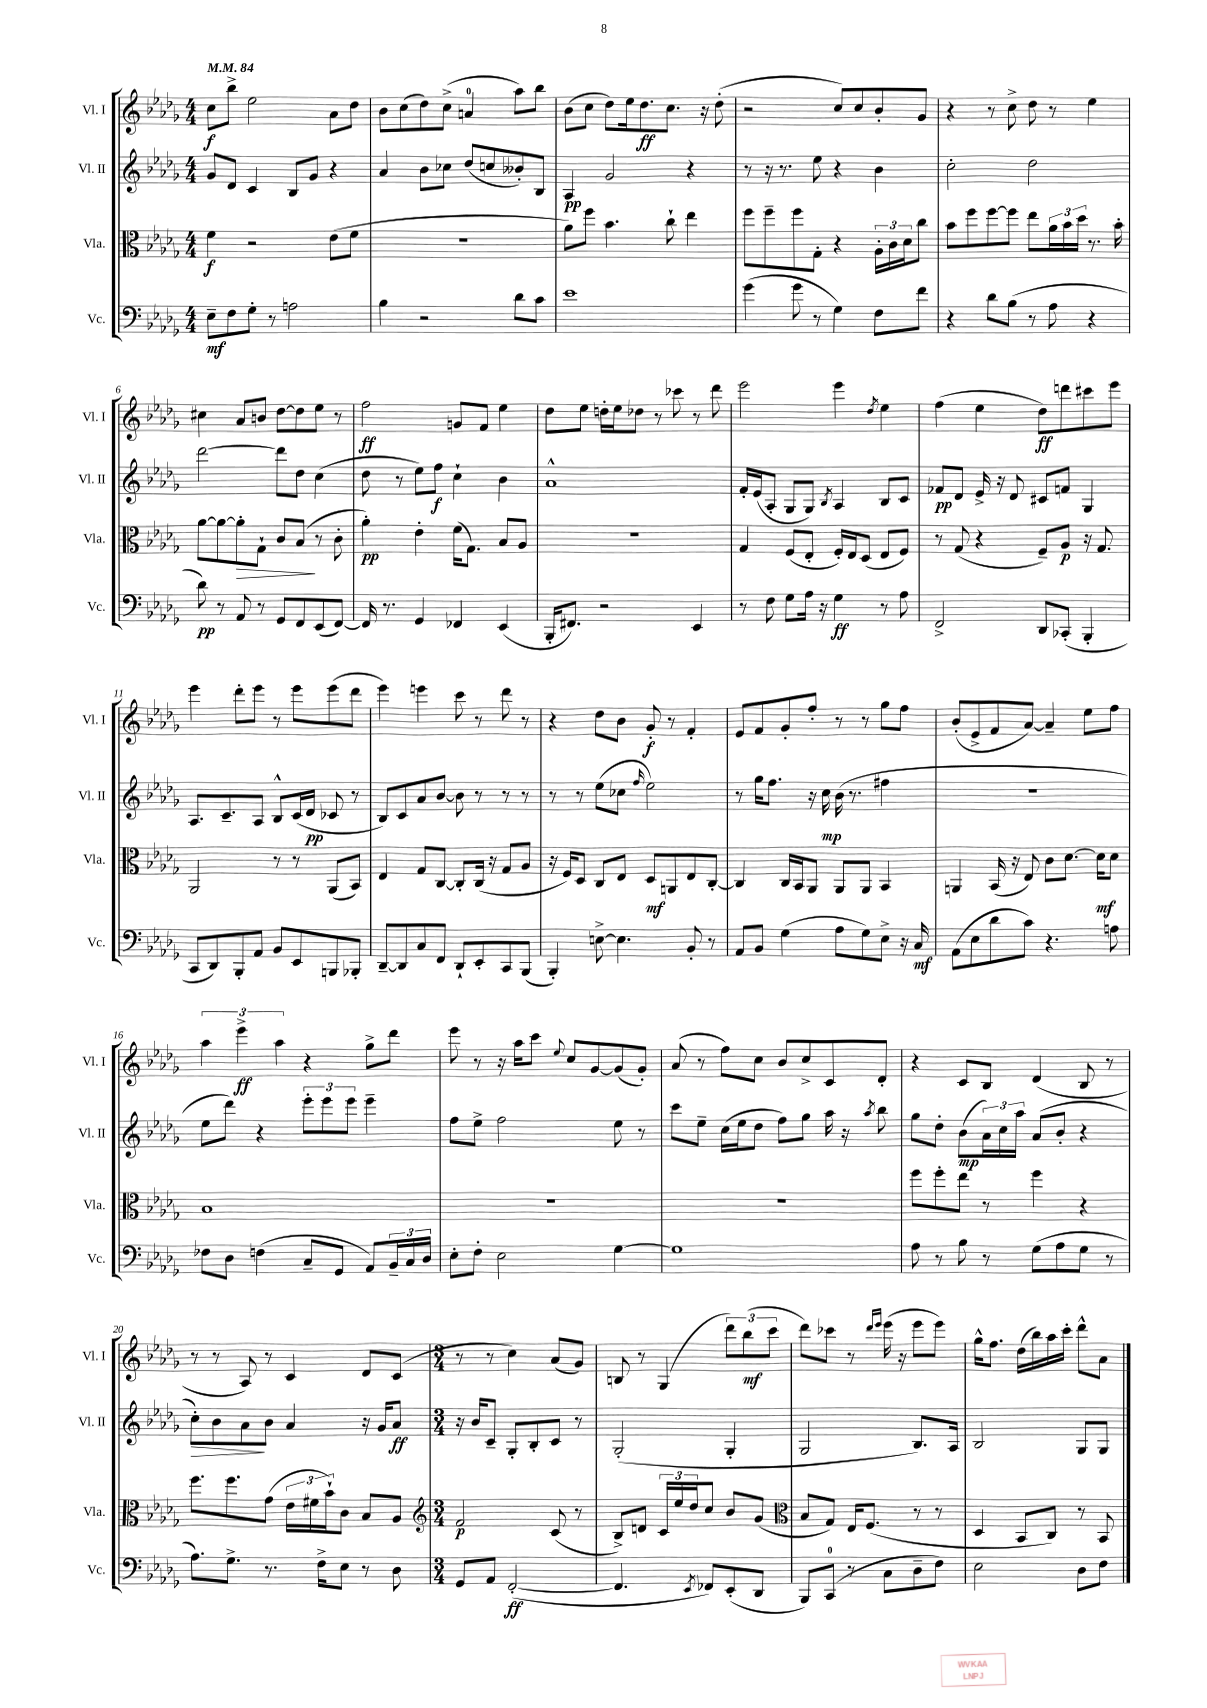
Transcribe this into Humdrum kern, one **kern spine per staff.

**kern	**dynam	**kern	**dynam	**kern	**dynam	**kern	**dynam
*part4	*part4	*part3	*part3	*part2	*part2	*part1	*part1
*staff4	*staff4	*staff3	*staff3	*staff2	*staff2	*staff1	*staff1
*I"Vc.	*	*I"Vla.	*	*I"Vl. II	*	*I"Vl. I	*
*I'Vc.	*	*I'Vla.	*	*I'Vl. II	*	*I'Vl. I	*
*clefF4	*	*clefC3	*	*clefG2	*	*clefG2	*
*k[b-e-a-d-g-]	*	*k[b-e-a-d-g-]	*	*k[b-e-a-d-g-]	*	*k[b-e-a-d-g-]	*
*M4/4	*	*M4/4	*	*M4/4	*	*M4/4	*
*MM84	*	*MM84	*	*MM84	*	*MM84	*
=1	=1	=1	=1	=1	=1	=1	=1
8E-~\L	mf	4f\	f	8g-/L	.	8cc\L	f
8F\	.	.	.	8d-/J	.	8bb-^\J	.
8G-'\J	.	2r	.	4c/	.	2ee-\	.
8r	.	.	.	.	.	.	.
2An\	.	.	.	8B-/L	.	.	.
.	.	.	.	8g-/J	.	.	.
.	.	(8e-\L	.	4r	.	8a-\L	.
.	.	8f\J	.	.	.	8dd-\J	.
=2	=2	=2	=2	=2	=2	=2	=2
4B-\	.	1r	.	4a-/	.	8b-\L	.
.	.	.	.	.	.	(8cc\	.
2r	.	.	.	8b-\L	.	8dd-\)	.
.	.	.	.	8cc-X\J	.	(8cc^\J	.
.	.	.	.	(8dd-/L	.	4an/	.
.	.	.	.	8ccn/	.	.	.
8d-\L	.	.	.	8b--X'/)	.	8aa-\L)	.
8c\J	.	.	.	8B-/J	.	8bb-\J	.
=3	=3	=3	=3	=3	=3	=3	=3
1e-	.	8a-\L)	.	4A-/	pp	(8b-\L	.
.	.	8ff\J	.	.	.	8cc\J	.
.	.	4.b-\	.	2g-/	.	8dd-\L)	.
.	.	.	.	.	.	16ee-\k	.
.	.	.	.	.	.	8.dd-\	ff
.	.	8cc`\	.	.	.	8.cc\J	.
.	.	4ee-\	.	4r	.	.	.
.	.	.	.	.	.	16r	.
.	.	.	.	.	.	(8dd-'\	.
=4	=4	=4	=4	=4	=4	=4	=4
(4g-\	.	8ff\L	.	8r	.	2r	.
.	.	8ff~\	.	16r	.	.	.
.	.	.	.	8.r	.	.	.
8g-\	.	8ff\	.	.	.	.	.
8r	.	8G-'\J	.	8ee-\	.	.	.
4G-\)	.	4r	.	4r	.	8cc/L)	.
.	.	.	.	.	.	8cc/	.
8F\L	.	24A-'\LL	.	4b-\	.	8b-'/	.
.	.	24c\	.	.	.	.	.
.	.	24d-\J	.	.	.	.	.
8f\J	.	8cc\J	.	.	.	8g-/J	.
=5	=5	=5	=5	=5	=5	=5	=5
4r	.	8b-\L	.	2cc'\	.	4r	.
.	.	8ff\	.	.	.	.	.
8d-\L	.	[8ff\	.	.	.	8r	.
(8B-\J	.	8ff\J]	.	.	.	8cc^\	.
8r	.	8ee-\L	.	2dd-\	.	8dd-\	.
8A-\	.	24a-\L	.	.	.	8r	.
.	.	24b-\	.	.	.	.	.
.	.	24dd-\JJ	.	.	.	.	.
4r	.	8.r	.	.	.	4ee-\	.
.	.	16b-'\	.	.	.	.	.
!!LO:LB:g=z
=6	=6	=6	=6	=6	=6	=6	=6
8d-\)	pp	[8a-\L	.	[2ddd-\	.	4cc#X\	.
8r	.	8a-\_	.	.	.	.	.
!	!	!	!LO:HP:b	!	!	!	!
8AA-/	.	8a-'\]	>	.	.	8a-/L	.
8r	.	8G-`\J	.	.	.	8bn/J	.
8GG-/L	.	8c/L	.	8ddd-\L]	.	[8dd-\L	.
8FF/	.	(8B-/J	.	8dd-\J	.	8dd-\]	.
(8EE-/	.	8r	]	(4cc\	.	8ee-\J	.
[8FF/J)	.	8c'\	.	.	.	8r	.
=7	=7	=7	=7	=7	=7	=7	=7
16FF/]	.	4a-'\)	pp	8dd-\	.	2ff\	ff
8.r	.	.	.	.	.	.	.
.	.	.	.	8r	.	.	.
4GG-/	.	4e-'\	.	8ee-\L)	.	.	.
.	.	.	.	8ff\J	f	.	.
4FF-X/	.	(16f\KL	.	4cc`\	.	8gn/L	.
.	.	8.G-\J)	.	.	.	.	.
.	.	.	.	.	.	8f/J	.
(4EE-/	.	8B-/L	.	4b-\	.	4ee-\	.
.	.	8A-/J	.	.	.	.	.
=8	=8	=8	=8	=8	=8	=8	=8
16BBB-'/KL	.	1r	.	1a-^^	.	8dd-\L	.
8.FF#X/J)	.	.	.	.	.	.	.
.	.	.	.	.	.	8ee-\J	.
2r	.	.	.	.	.	16ddn'\LL	.
.	.	.	.	.	.	16ee-\J	.
.	.	.	.	.	.	8dd-X\J	.
.	.	.	.	.	.	8r	.
.	.	.	.	.	.	8ccc-X\	.
4EE-/	.	.	.	.	.	8r	.
.	.	.	.	.	.	8ddd-\	.
=9	=9	=9	=9	=9	=9	=9	=9
8r	.	4G-/	.	16f'/LL	.	2eee-\	.
.	.	.	.	(16e-/J	.	.	.
8F\	.	.	.	8A-'/J	.	.	.
8G-\L	.	(8F/L	.	8G-/L	.	.	.
16A-\Jk	.	8E-'/J	.	8G-/J)	.	.	.
16r	.	.	.	.	.	.	.
.	.	.	.	8qB-/	.	.	.
4G-\	ff	16F'/LL)	.	4A-/	.	4eee-\	.
.	.	16E-/J	.	.	.	.	.
.	.	(8D-/J	.	.	.	.	.
.	.	.	.	.	.	8qdd-/	.
8r	.	8E-/L	.	8B-/L	.	4ee-\	.
8A-\	.	8F/J)	.	8c/J	.	.	.
=10	=10	=10	=10	=10	=10	=10	=10
2FF^/	.	8r	.	8f-X/L	pp	(4ff\	.
.	.	(8G-/	.	8d-/J	.	.	.
.	.	4r	.	16e-^/	.	4ee-\	.
.	.	.	.	16r	.	.	.
.	.	.	.	8d-/	.	.	.
8DD-/L	.	8F~/L)	.	8c#X/L	.	8dd-\L)	ff
(8CC-X'/J	.	8A-/J	p	8fn/J	.	8dddn\	.
4BBB-'/	.	16r	.	4G-/	.	8ccc#X\	.
.	.	8.G-/	.	.	.	.	.
.	.	.	.	.	.	8eee-\J	.
!!LO:LB:g=z
=11	=11	=11	=11	=11	=11	=11	=11
8CC/L	.	2AA-/	.	8.A-/L	.	4eee-\	.
8DD-/)	.	.	.	.	.	.	.
.	.	.	.	8.c~/	.	.	.
8BBB-'/	.	.	.	.	.	8ddd-'\L	.
8AA-/J	.	.	.	8A-/J	.	8eee-\J	.
8BB-/L	.	8r	.	8B-^^/L	.	8r	.
8EE-/	.	8r	.	(16c/L	.	8eee-\L	.
.	.	.	.	16d-/JJ	pp	.	.
8BBBn/	.	(8AA-/L	.	8c-X/	.	(8eee-\	.
8BBB-X'/J	.	8BB-/J)	.	8r	.	8ddd-\J	.
=12	=12	=12	=12	=12	=12	=12	=12
[8DD-~/L	.	4E-/	.	8B-/L)	.	4eee-\)	.
8DD-/]	.	.	.	8c/	.	.	.
8C/	.	8G-/L	.	8a-/	.	4eeen\	.
8FF/J	.	[8C/J	.	[8b-/J	.	.	.
8DD-`/L	.	8C'/L]	.	8b-\]	.	8ccc\	.
8EE-'/	.	(16C/Jk	.	8r	.	8r	.
.	.	16r	.	.	.	.	.
8CC/	.	8G-/L	.	8r	.	8ddd-\	.
(8BBB-/J	.	8A-/J	.	8r	.	8r	.
=13	=13	=13	=13	=13	=13	=13	=13
4BBB-'/)	.	16r	.	8r	.	4r	.
.	.	16F/KL)	.	.	.	.	.
.	.	8D-/J	.	8r	.	.	.
[8En^\	.	8C/L	.	(8ee-\L	.	8dd-\L	.
4.E\]	.	8E-/J	.	8cc-X\J	.	8b-\J	.
.	.	.	.	16qqff/	.	.	.
.	.	8D-/L	mf	2ee-\)	.	8g-'/	f
.	.	8AAn/	.	.	.	8r	.
8BB-'/	.	8E-/	.	.	.	4f'/	.
8r	.	[8C'/J	.	.	.	.	.
=14	=14	=14	=14	=14	=14	=14	=14
8AA-/L	.	4C/]	.	8r	.	8e-/L	.
8BB-/J	.	.	.	16gg-\KL	.	8f/	.
.	.	.	.	8.ff\J	.	.	.
(4G-\	.	16C/LL	.	.	.	8g-'/	.
.	.	16BB-/J	.	.	.	.	.
.	.	8AA-/J	.	16r	.	8ff'/J	.
.	.	.	.	16cc\	mp	.	.
8A-\L	.	8AA-/L	.	(16b-\	.	8r	.
.	.	.	.	8.r	.	.	.
8G-\)	.	8AA-/J	.	.	.	8r	.
8E-^\J	.	4BB-/	.	4ff#X\	.	8gg-\L	.
16r	.	.	.	.	.	8ff\J	.
16C/	mf	.	.	.	.	.	.
=15	=15	=15	=15	=15	=15	=15	=15
(8AA-\L	.	4AAn/	.	1r	.	(8b-'/L	.
8E-\	.	.	.	.	.	8e-^/	.
8d-\	.	(16BB-/	.	.	.	8f/	.
.	.	16r	.	.	.	.	.
8c\J)	.	8E-/)	.	.	.	[8a-/J)	.
4.r	.	8c\L	.	.	.	4a-~/]	.
.	.	[8.d-\J	.	.	.	.	.
.	.	.	.	.	.	8ee-\L	.
.	.	16d-\KL]	mf	.	.	.	.
8An\	.	8d-\J	.	.	.	8ff\J	.
!!LO:LB:g=z
=16	=16	=16	=16	=16	=16	=16	=16
8F-X\L	.	1B-	.	8ee-\L	.	6aa-\	.
8D-\J	.	.	.	8ddd-\J)	.	.	.
.	.	.	.	.	.	6eee-^\	ff
(4Fn\	.	.	.	4r	.	.	.
.	.	.	.	.	.	6aa-\	.
8C~/L	.	.	.	12eee-'\L	.	4r	.
.	.	.	.	12eee-\	.	.	.
8GG-/J	.	.	.	.	.	.	.
.	.	.	.	12eee-\J	.	.	.
8AA-/L)	.	.	.	4eee-~\	.	8gg-^\L	.
24BB-~/L	.	.	.	.	.	8ddd-\J	.
24C/	.	.	.	.	.	.	.
24D-/JJ	.	.	.	.	.	.	.
=17	=17	=17	=17	=17	=17	=17	=17
8E-'\L	.	1r	.	8ff\L	.	8eee-\	.
8F'\J	.	.	.	8ee-^\J	.	8r	.
2E-\	.	.	.	2ff\	.	16r	.
.	.	.	.	.	.	16aa-\KL	.
.	.	.	.	.	.	8ccc\J	.
.	.	.	.	.	.	8qqee-/	.
.	.	.	.	.	.	8cc/L	.
.	.	.	.	.	.	[8g-/	.
[4G-\	.	.	.	8ee-\	.	(8g-/]	.
.	.	.	.	8r	.	8g-'/J)	.
=18	=18	=18	=18	=18	=18	=18	=18
1G-]	.	1r	.	8ccc\L	.	(8a-/	.
.	.	.	.	8ee-~\J	.	8r	.
.	.	.	.	(16cc\LL	.	8ff\L)	.
.	.	.	.	16ee-\J	.	.	.
.	.	.	.	8dd-\J	.	8cc\J	.
.	.	.	.	8ff\L)	.	8b-/L	.
.	.	.	.	8gg-\J	.	8cc^/	.
.	.	.	.	16aa-\	.	8c/	.
.	.	.	.	16r	.	.	.
.	.	.	.	8qaa-/	.	.	.
.	.	.	.	8bb-\	.	8d-'/J	.
=19	=19	=19	=19	=19	=19	=19	=19
8A-\	.	8ff\L	.	8gg-\L	.	4r	.
8r	.	8ff'\	.	8dd-'\J	.	.	.
8B-\	.	8ee-\J	.	(8b-\L	mp	8c/L	.
8r	.	8r	.	24a-\L)	.	8B-/J	.
.	.	.	.	24cc\	.	.	.
.	.	.	.	24aa-\JJ	.	.	.
(8G-\L	.	4ff\	.	(8a-/L	.	(4d-/	.
8A-\	.	.	.	8b-'/J	.	.	.
8G-\J	.	4r	.	4r	.	8B-/	.
8r	.	.	.	.	.	8r	.
!!LO:LB:g=z
=20	=20	=20	=20	=20	=20	=20	=20
!	!	!	!	!	!LO:HP:b	!	!
8.A-\L)	.	8.ff\L	.	8cc'\L)	>	8r	.
.	.	.	.	8b-\	.	8r	.
8.G-^\J	.	8.ff\	.	.	.	.	.
.	.	.	.	8a-\	.	8A-/)	.
8.r	.	(8g-\J	.	8b-\J	]	8r	.
.	.	24e-\LL	.	4a-/	.	4c/	.
.	.	24f#X\	.	.	.	.	.
16F^\KL	.	.	.	.	.	.	.
.	.	24b-`\J)	.	.	.	.	.
8E-\J	.	8c\J	.	.	.	.	.
8r	.	8B-/L	.	16r	.	8d-/L	.
.	.	.	.	16g-/KL	.	.	.
8D-\	.	8A-/J	.	8a-/J	ff	(8c/J	.
=21	=21	=21	=21	=21	=21	=21	=21
*	*	*clefG2	*	*	*	*	*
*M3/4	*	*M3/4	*	*M3/4	*	*M3/4	*
8GG-/L	.	2f/	p	16r	.	8r	.
.	.	.	.	16b-/KL	.	.	.
8AA-/J	.	.	.	8c~/J	.	8r	.
([2FF'/	ff	.	.	8G-'/L	.	4cc\)	.
.	.	.	.	8B-'/	.	.	.
.	.	(8c/	.	8c/J	.	(8a-/L	.
.	.	8r	.	8r	.	8g-/J)	.
=22	=22	=22	=22	=22	=22	=22	=22
4.FF/]	.	8B-^/L)	.	(2G-'/	.	8Bn/	.
.	.	8dn/J	.	.	.	8r	.
.	.	24c/LL	.	.	.	(4G-/	.
.	.	24ee-/	.	.	.	.	.
.	.	24dd-/J	.	.	.	.	.
8qEE-/	.	.	.	.	.	.	.
8FF-X/L)	.	8cc/J	.	.	.	.	.
(8EE-'/	.	8b-/L	.	4G-'/	.	12ddd-\L)	.
.	.	.	.	.	.	(12bb-\	mf
8DD-/J	.	(8g-/J	.	.	.	.	.
.	.	.	.	.	.	12ccc\J	.
=23	=23	=23	=23	=23	=23	=23	=23
*	*	*clefC3	*	*	*	*	*
8BBB-/L)	.	8B-/L	.	2G-/	.	8ddd-\L)	.
(8CC/J	.	8G-/J)	.	.	.	8ccc-X\J	.
8r	.	16E-/KL	.	.	.	8r	.
.	.	(8.F/J	.	.	.	.	.
.	.	.	.	.	.	16qqddd-/LL	.
.	.	.	.	.	.	16qqeee-/JJ	.
8C\L	.	.	.	.	.	(16eee-\	.
.	.	.	.	.	.	16r	.
8D-~\	.	8r	.	8.B-/L)	.	8eee-\L	.
8F\J)	.	8r	.	.	.	8eee-\J)	.
.	.	.	.	16A-/Jk	.	.	.
=24	=24	=24	=24	=24	=24	=24	=24
2E-\	.	4D-/	.	2B-/	.	16gg-^^\KL	.
.	.	.	.	.	.	8.ff\J	.
.	.	8BB-/L	.	.	.	(16dd-\LL	.
.	.	.	.	.	.	16bb-\)	.
.	.	8C/J)	.	.	.	16aa-\	.
.	.	.	.	.	.	16ccc'\JJ	.
8D-\L	.	8r	.	8G-/L	.	8ddd-^^\L	.
8F\J	.	8BB-/	.	8G-/J	.	8a-\J	.
==	==	==	==	==	==	==	==
*-	*-	*-	*-	*-	*-	*-	*-
